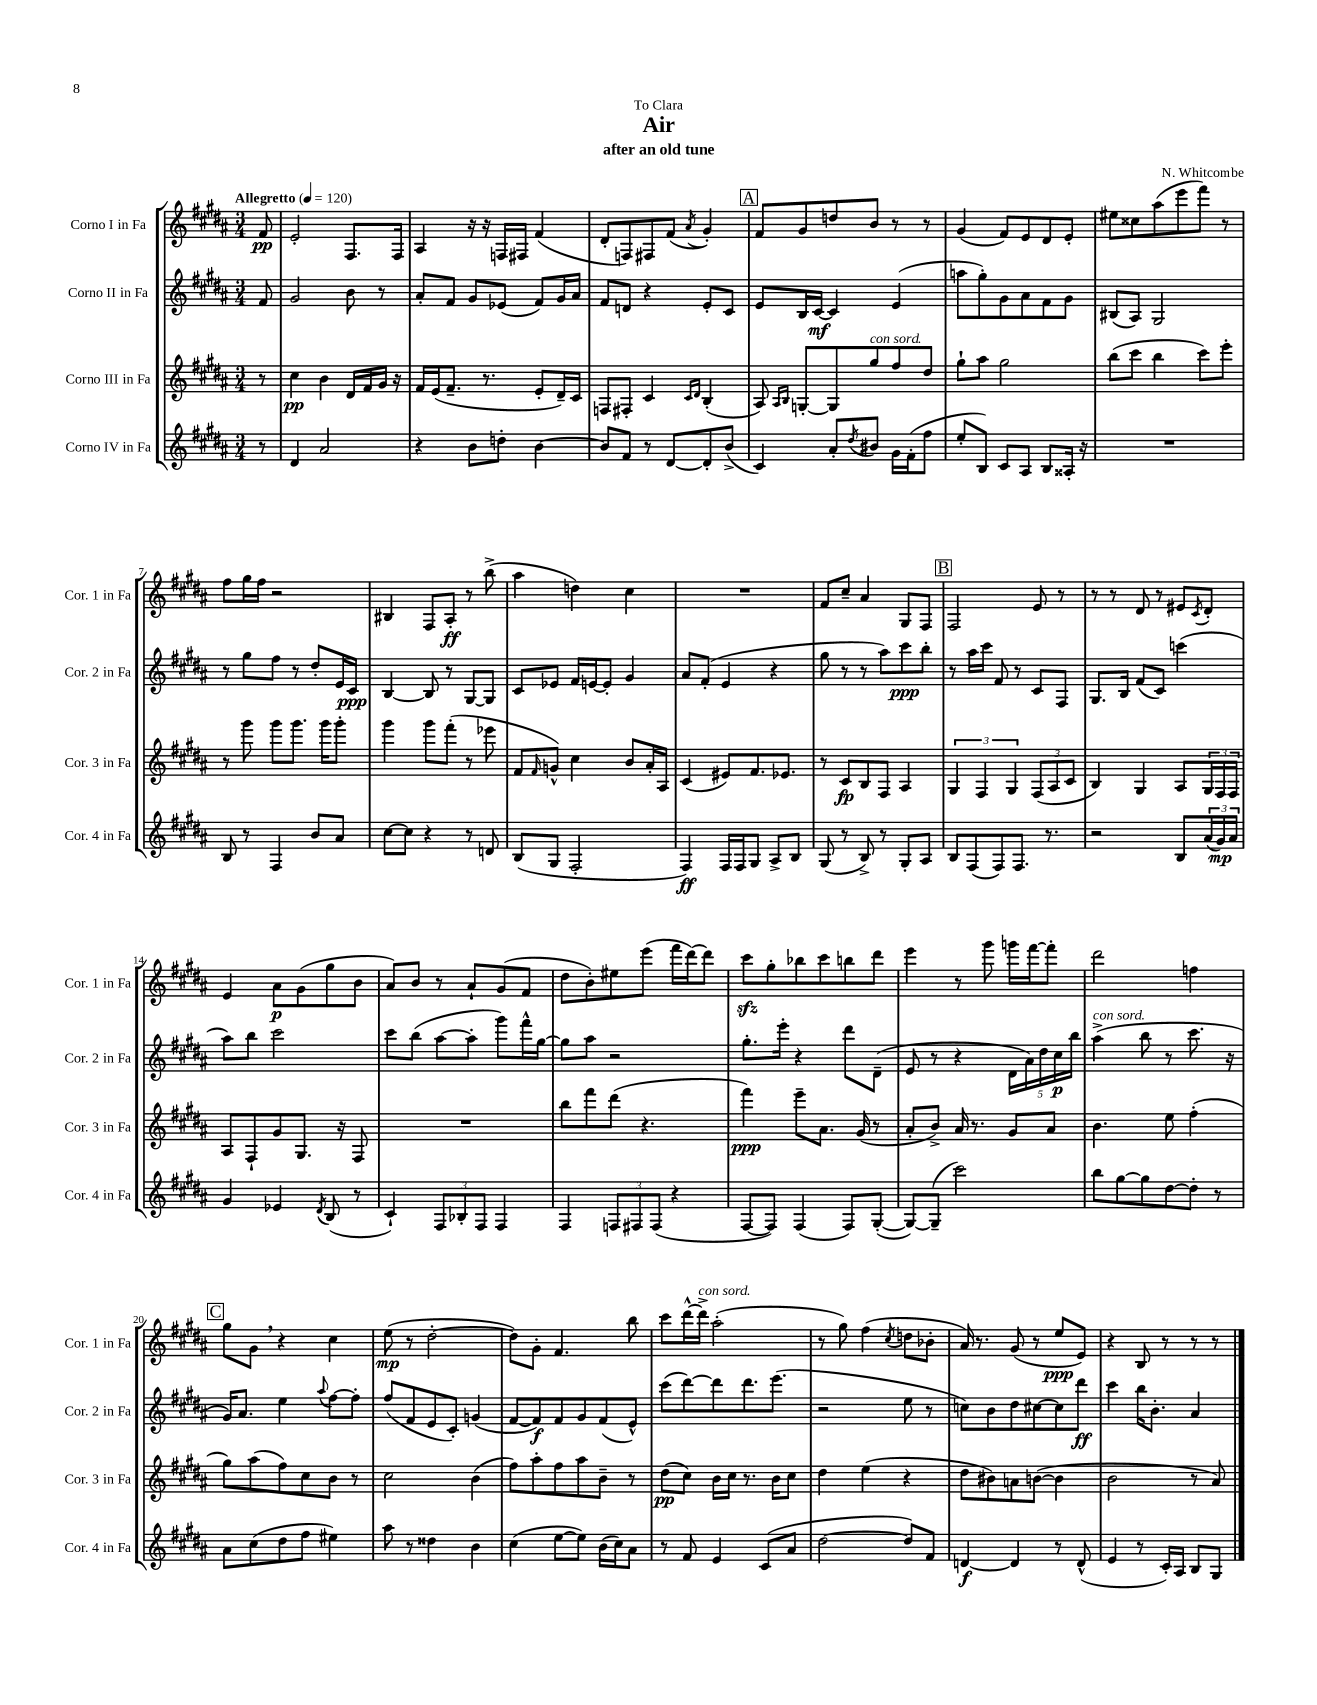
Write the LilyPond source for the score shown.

\header { title = "Air" composer = "N. Whitcombe" subtitle = "after an old tune" dedication = "To Clara" }
<<
\new StaffGroup <<
\new Staff = "s0" \with { instrumentName = "Corno I in Fa" shortInstrumentName = "Cor. 1 in Fa" } {
    \clef treble \key b \major \numericTimeSignature \time 3/4 \partial 8 \tempo "Allegretto" 4 = 120
    fis'8\pp |
    e'2-. fis8. fis16 |
    ais4 r16 r16 f16 fis16 fis'4( |
    dis'8-. f8) fis8 fis'8( \acciaccatura { ais'8 } gis'4-.) |
    \mark \markup { \box "A" } fis'8 gis'8 d''8 b'8 r8 r8 |
    gis'4( fis'8) e'8 dis'8 e'8-. |
    eis''8 cisis''8 ais''8( e'''8 fis'''8) r8 |
    fis''8 gis''16 fis''16 r2 |
    bis4 fis8 ais8-.\ff r8 b''8->( |
    ais''4 d''4) cis''4 |
    R2. |
    fis'8 cis''8-- ais'4 gis8 fis8 |
    \mark \markup { \box "B" } fis2 e'8 r8 |
    r8 r8 dis'8 r8 eis'8 \acciaccatura { cis'8 } dis'8-. |
    e'4 ais'8\p gis'8( gis''8 b'8 |
    ais'8) b'8 r8 ais'8-! gis'8( fis'8 |
    dis''8 b'8-.) eis''8 e'''8( fis'''16 dis'''16~) dis'''8 |
    cis'''8\sfz gis''8-. bes''8 cis'''8 b''8 dis'''8 |
    e'''4 r8 gis'''8 g'''16 fis'''16~ fis'''8-. |
    dis'''2 f''4 |
    \mark \markup { \box "C" } gis''8 gis'8 \breathe r4 cis''4 |
    e''8\mp( r8 dis''2~-. |
    dis''8) gis'8-. fis'4. b''8 |
    cis'''8 dis'''16~-^ dis'''16->^\markup { \italic "con sord." } ais''2-.( |
    r8 gis''8) fis''4( \acciaccatura { cis''8 } d''8 bes'8-. |
    ais'16) r8. gis'8( r8 e''8\ppp e'8) |
    r4 b8 r8 r8 r8 \bar "|." |
}
\new Staff = "s1" \with { instrumentName = "Corno II in Fa" shortInstrumentName = "Cor. 2 in Fa" } {
    \clef treble \key b \major \numericTimeSignature \time 3/4 \partial 8
    fis'8 |
    gis'2 b'8 r8 |
    ais'8-. fis'8 gis'8 ees'8( fis'8) gis'16 ais'16 |
    fis'8 d'8 r4 e'8-. cis'8 |
    \mark \markup { \box "A" } e'8 b16 cis'16~\mf cis'4 e'4( |
    a''8 gis''8-.) gis'8 ais'8 fis'8 gis'8 |
    bis8( ais8) gis2 |
    r8 gis''8 fis''8 r8 dis''8-. e'16 cis'16\ppp |
    b4~ b8 r8 gis8~ gis8 |
    cis'8 ees'8 fis'16 e'16~ e'8-. gis'4 |
    ais'8 fis'8-.( e'4 r4 |
    gis''8 r8 r8 ais''8) cis'''8\ppp b''8-. |
    \mark \markup { \box "B" } r8 ais''16 cis'''16 fis'8 r8 cis'8 fis8 |
    gis8. b16 fis'8( cis'8) c'''4( |
    ais''8) b''8 cis'''2 |
    cis'''8 b''8( ais''8~ ais''8-. gis'''8) fis'''16-^ gis''16~ |
    gis''8 ais''8 r2 |
    gis''8.-. e'''16-. r4 dis'''8 dis'8--( |
    e'8 r8 r4 \tuplet 5/4 { dis'16 ais'16) dis''16 cis''16\p b''16 } |
    ais''4->^\markup { \italic "con sord." }( b''8 r8 cis'''8. r16 |
    \mark \markup { \box "C" } gis'16) ais'8. e''4 \appoggiatura { ais''8 } fis''8~ fis''8-. |
    fis''8( fis'8 e'8 cis'8-.) g'4( |
    fis'8~ fis'8\f) fis'8 gis'8 fis'8( e'8-^) |
    cis'''8( dis'''8~) dis'''8 dis'''8. e'''8.( |
    r2 e''8 r8 |
    c''8) b'8 dis''8 cis''8~ cis''8 dis'''8\ff |
    cis'''4 b''16 b'8.-. ais'4 \bar "|." |
}
\new Staff = "s2" \with { instrumentName = "Corno III in Fa" shortInstrumentName = "Cor. 3 in Fa" } {
    \clef treble \key b \major \numericTimeSignature \time 3/4 \partial 8
    r8 |
    cis''4\pp b'4 dis'16 fis'16 gis'16 r16 |
    fis'16 e'16( fis'8.-- r8. e'8-. dis'16--) cis'16 |
    f8 fis8-. cis'4 \grace { cis'16 dis'16 } b4-.( |
    \mark \markup { \box "A" } ais8) \grace { ais16 b16 } g8~-. g8 gis''8^\markup { \italic "con sord." } fis''8 dis''8 |
    gis''8-! ais''8 gis''2 |
    b''8( cis'''8 b''4 cis'''8) e'''8-. |
    r8 gis'''8 gis'''8 gis'''8. gis'''16 gis'''8-. |
    gis'''4 gis'''8 fis'''8-.( r8 ees'''8 |
    fis'8 \grace { fis'16 } g'8-^) cis''4 b'8 ais'16-. ais16 |
    cis'4( eis'8) fis'8. ees'8. |
    r8 cis'8\fp b8 fis8 ais4 |
    \mark \markup { \box "B" } \tuplet 3/2 { gis4 fis4 gis4 } \tuplet 3/2 { fis8( ais8 cis'8 } |
    b4) gis4 ais8 \tuplet 3/2 { gis16 fis16 fis16 } |
    ais8 fis8-! gis'8 gis8. r16 fis8 |
    R2. |
    b''8 fis'''8 dis'''8( r4. |
    fis'''4\ppp) e'''8-- ais'8. gis'16( r8 |
    ais'8-. b'8->) ais'16 r8. gis'8 ais'8 |
    b'4. e''8 fis''4-.( |
    \mark \markup { \box "C" } gis''8) ais''8( fis''8) cis''8 b'8 r8 |
    cis''2 b'4( |
    fis''8) ais''8-. fis''8 ais''8 b'8-- r8 |
    dis''8\pp( cis''8) b'16 cis''16 r8. b'16 cis''8 |
    dis''4 e''4( r4 |
    dis''8 bis'8) a'8 b'8~( b'4 |
    b'2 r8 ais'8) \bar "|." |
}
\new Staff = "s3" \with { instrumentName = "Corno IV in Fa" shortInstrumentName = "Cor. 4 in Fa" } {
    \clef treble \key b \major \numericTimeSignature \time 3/4 \partial 8
    r8 |
    dis'4 ais'2 |
    r4 b'8 d''8-. b'4~ |
    b'8 fis'8 r8 dis'8~ dis'8-. b'8->( |
    \mark \markup { \box "A" } cis'4) ais'8-. \acciaccatura { dis''8 } bis'8 gis'16 fis'16-.( fis''8 |
    e''8-. b8) cis'8 ais8 b8 aisis16-. r16 |
    R2. |
    b8 r8 fis4 b'8 ais'8 |
    cis''8~ cis''8 r4 r8 d'8 |
    b8( gis8 fis2-. |
    fis4\ff) fis16 fis16 gis8 ais8-> b8 |
    gis8( r8 b8->) r8 gis8-. ais8 |
    \mark \markup { \box "B" } b8 fis8( fis8) fis8. r8. |
    r2 b8 \tuplet 3/2 { ais'16( gis'16\mp) ais'16 } |
    gis'4 ees'4 \acciaccatura { dis'8 } b8( r8 |
    cis'4-!) \tuplet 3/2 { fis8 bes8-. fis8 } fis4 |
    fis4 \tuplet 3/2 { f8 fis8 fis8( } r4 |
    fis8~ fis8) fis4( fis8) gis8~-.( |
    gis8~) gis8--( cis'''2) |
    b''8 gis''8~ gis''8 dis''8~ dis''8-. r8 |
    \mark \markup { \box "C" } ais'8 cis''8( dis''8 fis''8 eis''4) |
    ais''8 r8 disis''4 b'4 |
    cis''4( e''8~ e''8) b'16( cis''16) ais'8 |
    r8 fis'8 e'4 cis'8( ais'8 |
    dis''2~ dis''8) fis'8 |
    d'4~\f d'4 r8 d'8-^( |
    e'4 r8 cis'16-.) ais16 b8 gis8 \bar "|." |
}
>>
>>
